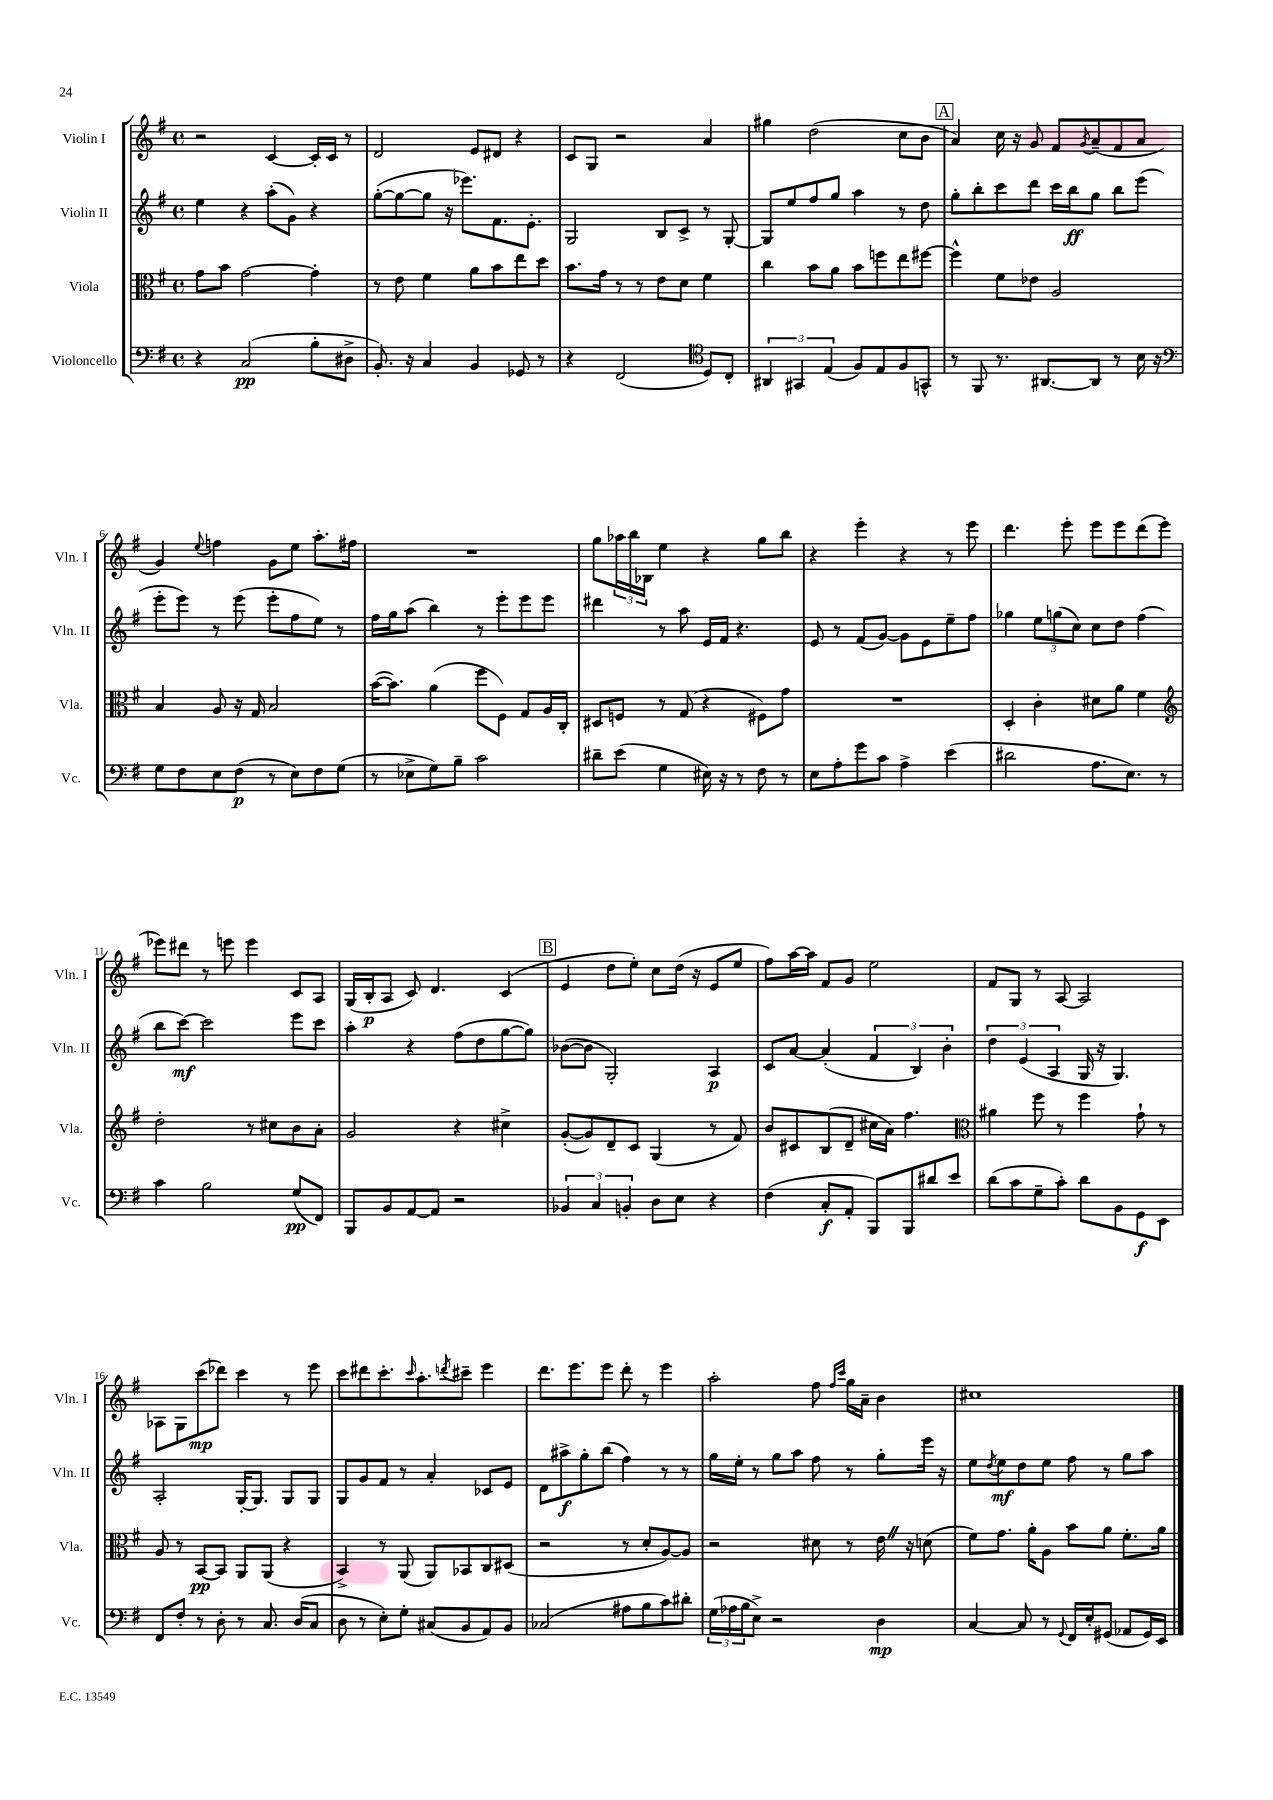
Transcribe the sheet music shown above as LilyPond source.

<<
\new StaffGroup <<
\new Staff = "s0" \with { instrumentName = "Violin I" shortInstrumentName = "Vln. I" } {
    \clef treble \key g \major \defaultTimeSignature \time 4/4
    r2 c'4~ c'16-. c'16 r8 |
    d'2 e'8 dis'8 r4 |
    c'8 g8 r2 a'4 |
    gis''4 d''2( c''8 b'8 |
    \mark \markup { \box "A" } a'4) c''16 r16 g'8 fis'8 \acciaccatura { g'8 } a'8--( fis'8 a'8 |
    g'4) \appoggiatura { e''8 } f''4 g'8 e''8 a''8.-. fis''16 |
    R1 |
    g''8 \tuplet 3/2 { aes''16 b''16 bes16 } e''4 r4 g''8 b''8 |
    r4 e'''4-. r4 r8 e'''8 |
    d'''4. e'''8-. e'''8 e'''8 d'''8( e'''8-. |
    ees'''8) dis'''8 r8 e'''8 e'''4 c'8 a8 |
    g16( b16-.\p a8 c'8) d'4. c'4( |
    \mark \markup { \box "B" } e'4 d''8 e''8-.) c''8 d''16( r16 e'8 e''8 |
    fis''8) a''16~ a''16 fis'8 g'8 e''2 |
    fis'8 g8 r8 a8~ a2 |
    aes8 g8 c'''8\mp( des'''8) c'''4 r8 e'''8 |
    c'''8 dis'''8 c'''8.-. \grace { c'''16 } a''8.-. \acciaccatura { d'''8 } cis'''8-- e'''4 |
    d'''8. e'''8. e'''8 d'''8-. r8 e'''4 |
    a''2-. fis''8 \grace { fis''16 c'''16 } g''16 a'16-- b'4 |
    cis''1 \bar "|." |
}
\new Staff = "s1" \with { instrumentName = "Violin II" shortInstrumentName = "Vln. II" } {
    \clef treble \key g \major \defaultTimeSignature \time 4/4
    e''4 r4 a''8-.( g'8) r4 |
    g''8~-.( g''8~ g''8 r16 ees'''8.) fis'8. e'8.-. |
    g2 b8 c'8-> r8 g8~-. |
    g8 e''8 fis''8 g''8 a''4 r8 d''8 |
    \mark \markup { \box "A" } g''8-. b''8-. c'''8 d'''8 c'''16 b''16\ff g''8 b''8 e'''8( |
    e'''8-. e'''8) r8 e'''8( e'''8-. fis''8 e''8) r8 |
    fis''16 g''16 a''8( b''4) r8 e'''8-. e'''8 e'''8 |
    dis'''4 r8 a''8 e'16 fis'16 r4. |
    e'8 r8 fis'8( g'8~) g'8 e'8 e''8-- fis''8 |
    ges''4 \tuplet 3/2 { e''8 g''8( c''8) } c''8 d''8 fis''4( |
    b''8 c'''8~\mf) c'''2 e'''8 c'''8 |
    a''4-. r4 fis''8( d''8 g''8~ g''8) |
    \mark \markup { \box "B" } bes'8~( bes'8 g2-.) a4\p |
    c'8 a'8~ a'4-.( \tuplet 3/2 { fis'4 b4) b'4-. } |
    \tuplet 3/2 { d''4 e'4( a4 } g16 r16 g4.) |
    a2-. g16~-. g8. g8 g8 |
    g8 g'8 fis'8 r8 a'4-. ces'8 e'8 |
    d'8 ais''8->\f g''8-. b''8( fis''4) r8 r8 |
    g''16 e''16-. r8 g''8 a''8 fis''8 r8 g''8-. e'''16 r16 |
    e''8 \acciaccatura { d''8 } e''8\mf d''8 e''8 fis''8 r8 g''8 a''8 \bar "|." |
}
\new Staff = "s2" \with { instrumentName = "Viola" shortInstrumentName = "Vla." } {
    \clef alto \key g \major \defaultTimeSignature \time 4/4
    g'8 b'8 g'2~ g'4-. |
    r8 e'8 fis'4 a'8 b'8 e''8 d''8 |
    b'8. g'16 r8 r8 e'8 d'8 fis'4 |
    c''4 b'8 a'8 b'8 f''8 e''8 fis''8~ |
    \mark \markup { \box "A" } fis''4-^ fis'8 ees'8 a2 |
    b4 a8 r16 g16 b2 |
    b'16~( b'8.) a'4( fis''8 fis8) g8 a16 c16-. |
    dis8 f8 r8 g8( r4 fis8) g'8 |
    R1 |
    d4-. c'4-. dis'8 a'8 fis'4 |
    \clef treble d''2-. r8 cis''8 b'8 a'8-. |
    g'2 r4 cis''4-> |
    \mark \markup { \box "B" } g'8~-.( g'8) d'8-- c'8 g4( r8 fis'8) |
    b'8 cis'8 b8( d'8-- cis''16 a'16) fis''4. |
    \clef alto ais'4 fis''8 r8 fis''4 g'8-! r8 |
    a8 r8 b,8~\pp b,8 a,8 a,8( r4 |
    b,4->) r8 a,8( a,8) bes,8 c8 dis8( |
    r2 r8 d'8-. a8~) a8 |
    r2 dis'8 r8 e'16 \once \override BreathingSign.text = \markup { \musicglyph "scripts.caesura.straight" } \breathe r16 d'8( |
    fis'8) g'8. a'16-. a8 b'8 a'8 fis'8.-. a'16 \bar "|." |
}
\new Staff = "s3" \with { instrumentName = "Violoncello" shortInstrumentName = "Vc." } {
    \clef bass \key g \major \defaultTimeSignature \time 4/4
    r4 c2\pp( b8-. dis8-> |
    b,8.-.) r16 c4 b,4 ges,8 r8 |
    r4 fis,2( \clef tenor d8) c8-. |
    \tuplet 3/2 { ais,4 gis,4 e4( } fis8) e8 fis8 g,8-^ |
    \mark \markup { \box "A" } r8 fis,8 r8. ais,8.~ ais,8 r8 b16 r16 |
    \clef bass g8 fis8 e8 fis8\p( r8 e8) fis8 g8( |
    r8 ees8-> g8) b8-- c'2 |
    dis'8-- e'8( g4 eis16) r16 r8 fis8 r8 |
    e8 a8-. g'8 c'8 a4-> e'4( |
    dis'2 a8. e8.) r8 |
    c'4 b2 g8\pp( fis,8) |
    b,,8 b,8 a,8~ a,8 r2 |
    \mark \markup { \box "B" } \tuplet 3/2 { bes,4 c4 b,4-. } d8 e8 r4 |
    fis4( c8-.\f a,8-. b,,8) b,,8 dis'8 e'8 |
    d'8( c'8 g8-- c'8-.) d'8 b,8 g,8\f e,8 |
    fis,8 fis8-. r8 d8-. r8 c8. d16( c8 |
    d8 r8 e8-.) g8-. cis8( b,8 a,8) b,8 |
    ces2( ais8 b8 c'8) dis'8-. |
    \tuplet 3/2 { g16( aes16 b16 } e8->) r2 d4\mp |
    c4~ c8 r8 \appoggiatura { g,8 } fis,16 e16-. gis,8( aes,8 gis,16) e,16 \bar "|." |
}
>>
>>
